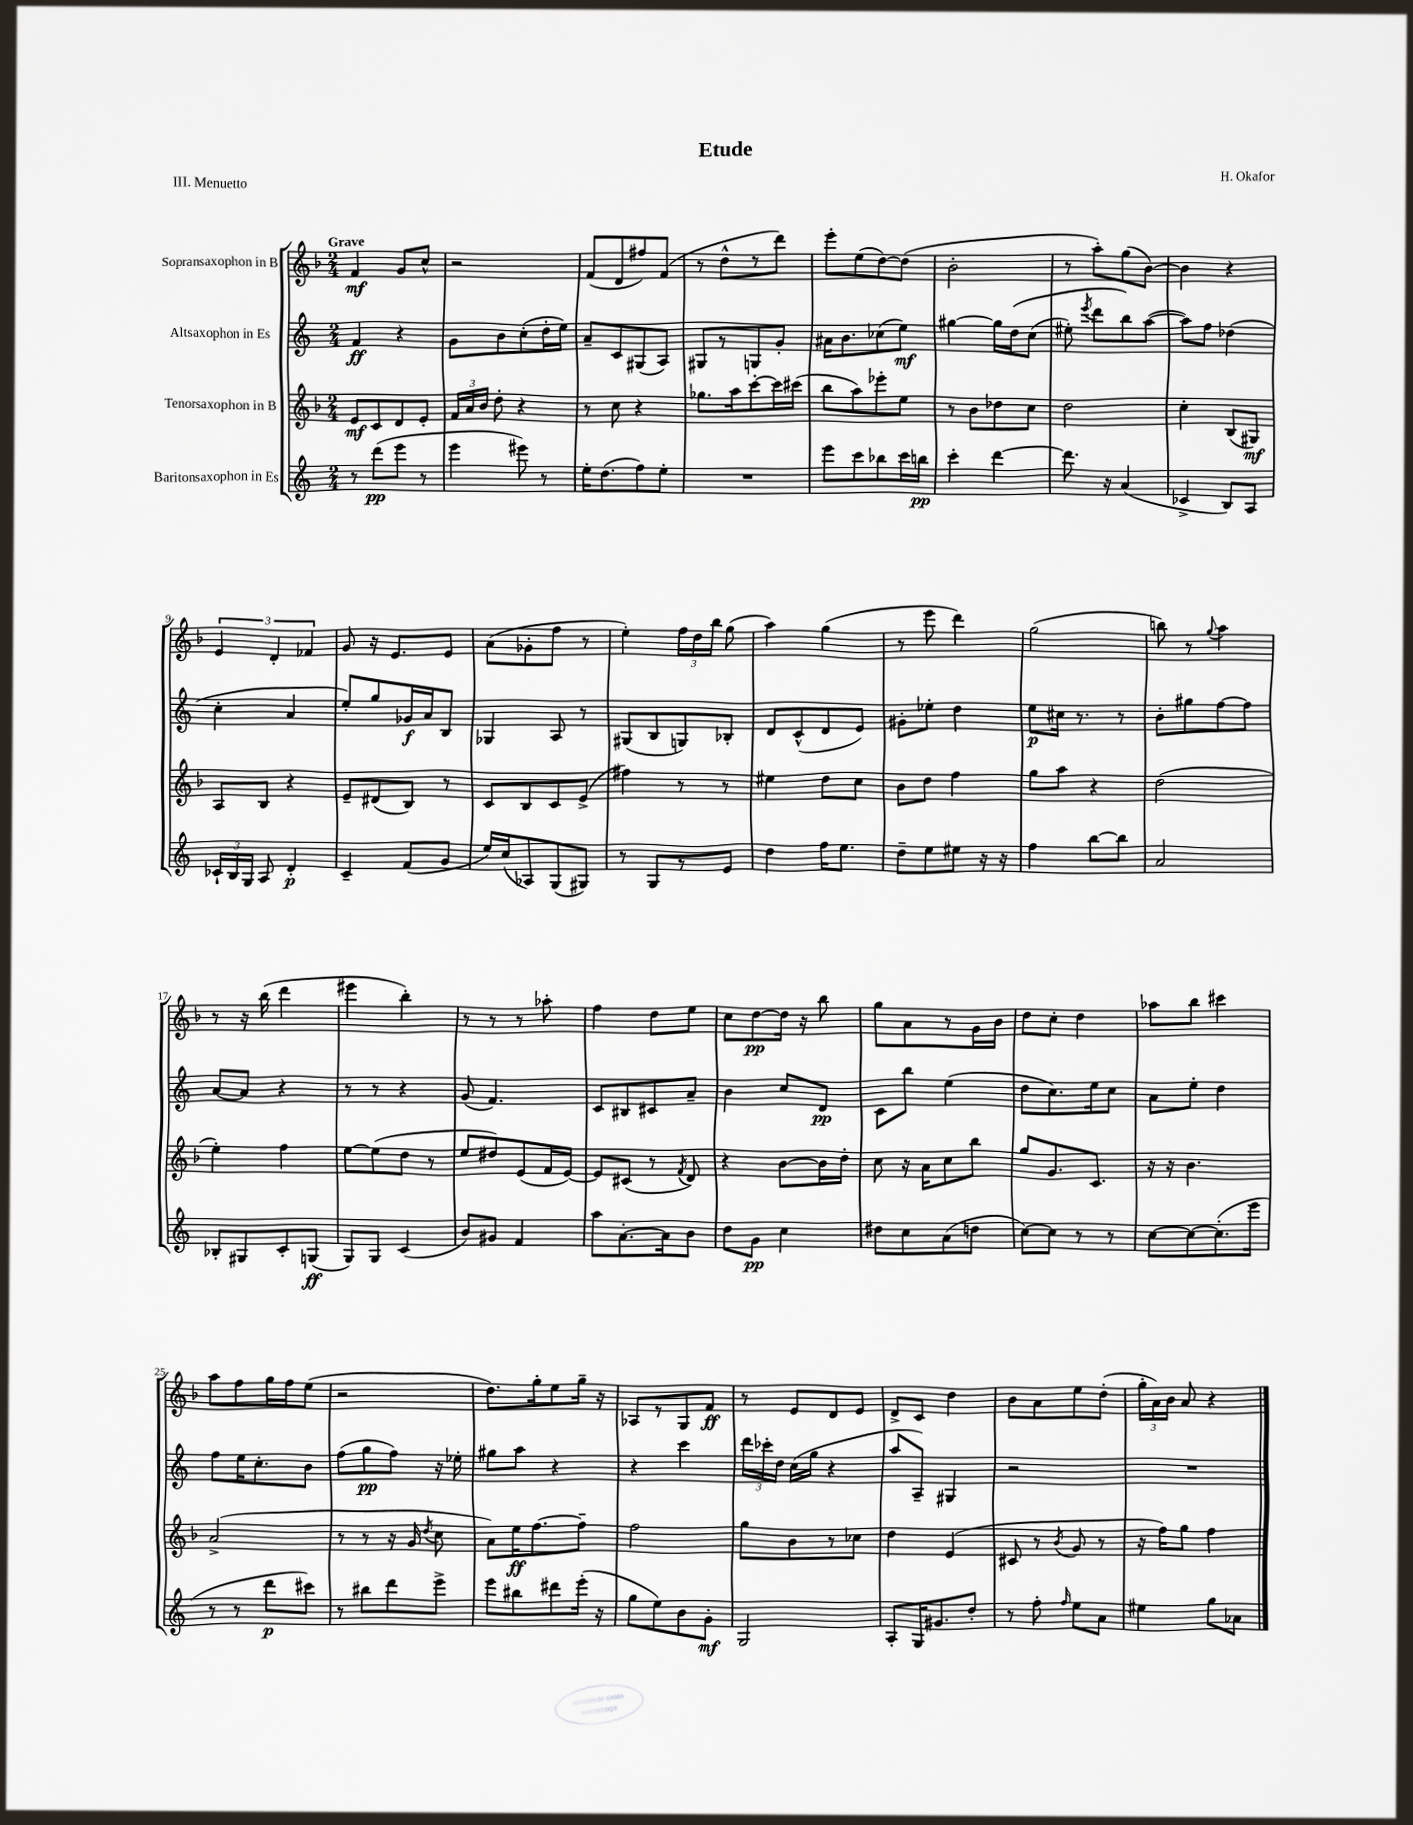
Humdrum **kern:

**kern	**dynam	**kern	**dynam	**kern	**dynam	**kern	**dynam
*part4	*part4	*part3	*part3	*part2	*part2	*part1	*part1
*staff4	*staff4	*staff3	*staff3	*staff2	*staff2	*staff1	*staff1
*I"Baritonsaxophon in Es	*	*I"Tenorsaxophon in B	*	*I"Altsaxophon in Es	*	*I"Sopransaxophon in B	*
*clefG2	*	*clefG2	*	*clefG2	*	*clefG2	*
*k[]	*	*k[b-]	*	*k[]	*	*k[b-]	*
*M2/4	*	*M2/4	*	*M2/4	*	*M2/4	*
=1	=1	=1	=1	=1	=1	=1	=1
!	!	!	!	!	!	!LO:TX:a:B:t=Grave	!
8r	.	8e/L	mf	4f/	ff	4f/	mf
(8ddd\L	pp	8c/	.	.	.	.	.
8eee\J	.	8d/	.	4r	.	8g/L	.
8r	.	8e'/J	.	.	.	8cc^^/J	.
=2	=2	=2	=2	=2	=2	=2	=2
4eee\	.	24f/LL	.	8g\L	.	2r	.
.	.	24a/	.	.	.	.	.
.	.	24b-/JJ	.	.	.	.	.
.	.	8dd'\	.	8b\	.	.	.
8eee#X\)	.	4r	.	(8cc'\	.	.	.
8r	.	.	.	16dd'\L	.	.	.
.	.	.	.	16ee\JJ)	.	.	.
=3	=3	=3	=3	=3	=3	=3	=3
16ee'\KL	.	8r	.	8a~/L	.	(8f/L	.
(8.dd\	.	.	.	.	.	.	.
.	.	8cc\	.	8c/	.	8d/	.
8ff\)	.	4r	.	(8G#X/	.	8ff#X/)	.
8ee'\J	.	.	.	8A/J)	.	(8f/J	.
=4	=4	=4	=4	=4	=4	=4	=4
2r	.	8.gg-X\L	.	8G#X/L	.	8r	.
.	.	.	.	8r	.	8dd^^\L	.
.	.	16aa\k	.	.	.	.	.
.	.	[8ccc'\	.	8Gn/	.	8r	.
.	.	16ccc\L]	.	8g'/J	.	8ddd\J)	.
.	.	(16ccc#X\JJ	.	.	.	.	.
=5	=5	=5	=5	=5	=5	=5	=5
8eee\L	.	8bb-\L	.	16a#X\KL	.	8eee'\L	.
.	.	.	.	8.b\	.	.	.
8ccc\	.	8aa\)	.	.	.	(8ee\	.
8bb-X\	.	8eee-X'\	.	(8cc-X\	.	[8dd\)	.
16ccc\L	.	8ee\J	.	8ee\J)	mf	(8dd\J]	.
16bbn\JJ	pp	.	.	.	.	.	.
=6	=6	=6	=6	=6	=6	=6	=6
4ccc'\	.	8r	.	[4gg#X\	.	2b-'\	.
.	.	8b-\L	.	.	.	.	.
[4ddd\	.	8dd-X\	.	16gg#\LL]	.	.	.
.	.	.	.	(16dd\J	.	.	.
.	.	8cc\J	.	(8cc\J	.	.	.
=7	=7	=7	=7	=7	=7	=7	=7
8.ddd\]	.	2dd\	.	8ee#X'\)	.	8r	.
.	.	.	.	8qeee/	.	.	.
.	.	.	.	8ddd\L	.	8aa'\L)	.
16r	.	.	.	.	.	.	.
(4a/	.	.	.	8bb\)	.	(8gg\	.
.	.	.	.	([8aa\J	.	[8b-\J)	.
=8	=8	=8	=8	=8	=8	=8	=8
4c-X^/	.	4cc'\	.	8aa\L])	.	4b-\]	.
.	.	.	.	8ff\J	.	.	.
8B/L)	.	(8B-/L	.	(4dd-X\	.	4r	.
8A/J	.	8G#X/J)	mf	.	.	.	.
!!LO:LB:g=z
=9	=9	=9	=9	=9	=9	=9	=9
24c-X`/LL	.	8A/L	.	4cc'\	.	6e/	.
24B/	.	.	.	.	.	.	.
24G/JJ	.	.	.	.	.	.	.
8A/	.	8B-/J	.	.	.	.	.
.	.	.	.	.	.	6d'/	.
4d'/	p	4r	.	4a/	.	.	.
.	.	.	.	.	.	6f-X/	.
=10	=10	=10	=10	=10	=10	=10	=10
4c~/	.	8e~/L	.	8ee'/L)	.	8g/	.
.	.	(8d#X/	.	8gg/	.	16r	.
.	.	.	.	.	.	8.e/L	.
(8f/L	.	8B-/J)	.	16g-X/L	f	.	.
.	.	.	.	16a/J	.	.	.
8g/J	.	8r	.	8B/J	.	8e/J	.
=11	=11	=11	=11	=11	=11	=11	=11
16ee/LL)	.	8c/L	.	4G-X/	.	(8a\L	.
(16cc/J	.	.	.	.	.	.	.
8A-X/)	.	8B-/	.	.	.	8g-X'\	.
(8G/	.	8c/	.	8A/	.	8ff\J	.
8G#X/J)	.	(8e^/J	.	8r	.	8r	.
=12	=12	=12	=12	=12	=12	=12	=12
8r	.	4ff#X\)	.	(8G#X/L	.	4ee'\)	.
8G/L	.	.	.	8B/	.	.	.
8r	.	8r	.	8Gn/)	.	24ff\LL	.
.	.	.	.	.	.	24dd\	.
.	.	.	.	.	.	24bb-\JJ	.
8e/J	.	8r	.	8B-X'/J	.	(8gg\	.
=13	=13	=13	=13	=13	=13	=13	=13
4dd\	.	4ee#X\	.	8d/L	.	4aa\)	.
.	.	.	.	(8c^^/	.	.	.
16ff\KL	.	8dd\L	.	8d/	.	(4gg\	.
8.ee\J	.	.	.	.	.	.	.
.	.	8cc\J	.	8e/J)	.	.	.
=14	=14	=14	=14	=14	=14	=14	=14
8dd~\L	.	8b-\L	.	8g#X'\L	.	8r	.
8ee\	.	8dd\J	.	8ee-X'\J	.	8eee\	.
8ee#X\J	.	4ff\	.	4dd\	.	4ddd\)	.
16r	.	.	.	.	.	.	.
16r	.	.	.	.	.	.	.
=15	=15	=15	=15	=15	=15	=15	=15
4ff\	.	8gg\L	.	8ee\L	p	(2gg\	.
.	.	8aa\J	.	16cc#X\Jk	.	.	.
.	.	.	.	8.r	.	.	.
[8bb\L	.	4r	.	.	.	.	.
8bb\J]	.	.	.	8r	.	.	.
=16	=16	=16	=16	=16	=16	=16	=16
2a/	.	(2dd\	.	8b'\L	.	8bbn\)	.
.	.	.	.	8gg#X\	.	8r	.
.	.	.	.	.	.	8qqgg/	.
.	.	.	.	[8ff\	.	4aa\	.
.	.	.	.	8ff\J]	.	.	.
!!LO:LB:g=z
=17	=17	=17	=17	=17	=17	=17	=17
8B-X'/L	.	4ee'\)	.	[8a/L	.	8r	.
8G#X/	.	.	.	8a/J]	.	16r	.
.	.	.	.	.	.	(16bb-\	.
8c'/	.	4ff\	.	4r	.	4ddd\	.
(8Gn/J	ff	.	.	.	.	.	.
=18	=18	=18	=18	=18	=18	=18	=18
8G/L)	.	[8ee\L	.	8r	.	4eee#X\	.
8G/J	.	(8ee\]	.	8r	.	.	.
(4c/	.	8dd\J	.	4r	.	4bb-'\)	.
.	.	8r	.	.	.	.	.
=19	=19	=19	=19	=19	=19	=19	=19
8b/L)	.	8ee/L	.	(8g/	.	8r	.
8g#X/J	.	8dd#X/)	.	4.f/)	.	8r	.
4f/	.	(8e/	.	.	.	8r	.
.	.	16f/L	.	.	.	8aa-X'\	.
.	.	[16e/JJ)	.	.	.	.	.
=20	=20	=20	=20	=20	=20	=20	=20
8aa\L	.	8e/L]	.	8c/L	.	4ff\	.
[8.a'\	.	(8c#X/J	.	8B#X/	.	.	.
.	.	8r	.	8c#X/	.	8dd\L	.
16a\k]	.	.	.	.	.	.	.
.	.	8qf/	.	.	.	.	.
8b\J	.	8d/)	.	8a~/J	.	8ee\J	.
=21	=21	=21	=21	=21	=21	=21	=21
8dd\L	.	4r	.	4b\	.	8cc\L	.
8g\J	pp	.	.	.	.	[8dd\	pp
4cc\	.	[8b-\L	.	8cc/L	.	16dd\Jk]	.
.	.	.	.	.	.	16r	.
.	.	16b-\L]	.	8d/J	pp	8bb-\	.
.	.	16dd'\JJ	.	.	.	.	.
=22	=22	=22	=22	=22	=22	=22	=22
8dd#X\L	.	8cc\	.	8c\L	.	8gg\L	.
8cc\	.	16r	.	8bb\J	.	8a\	.
.	.	16a\KL	.	.	.	.	.
(8a\	.	8cc\	.	(4ee\	.	8r	.
8ddn\J	.	8bb-\J	.	.	.	16g\L	.
.	.	.	.	.	.	16b-\JJ	.
=23	=23	=23	=23	=23	=23	=23	=23
[8cc\L)	.	8gg/L	.	8dd\L	.	8dd\L	.
8cc\J]	.	8.g/	.	8.cc\)	.	8cc'\J	.
8r	.	.	.	.	.	4dd\	.
.	.	8.c/J	.	16ee\k	.	.	.
8r	.	.	.	8cc\J	.	.	.
=24	=24	=24	=24	=24	=24	=24	=24
[8cc\L	.	16r	.	8a\L	.	8aa-X\L	.
.	.	16r	.	.	.	.	.
8cc\_	.	4.b-\	.	8ee'\J	.	8bb-\J	.
(8.cc'\]	.	.	.	4dd\	.	4ccc#X\	.
16eee\Jk	.	.	.	.	.	.	.
!!LO:LB:g=z
=25	=25	=25	=25	=25	=25	=25	=25
8r	.	(2a^/	.	8ff\L	.	8aa\L	.
8r	.	.	.	16ee\K	.	8ff\	.
.	.	.	.	8.cc'\	.	.	.
8ddd\L	p	.	.	.	.	16gg\L	.
.	.	.	.	.	.	16ff\J	.
8ccc#X\J)	.	.	.	8b\J	.	(8ee\J	.
=26	=26	=26	=26	=26	=26	=26	=26
8r	.	8r	.	(8ff\L	.	2r	.
8bb#X\L	.	8r	.	8gg\	pp	.	.
8ddd\	.	16r	.	8ff\J)	.	.	.
.	.	16g/	.	.	.	.	.
.	.	8qdd/	.	.	.	.	.
8eee^\J	.	8cc\	.	16r	.	.	.
.	.	.	.	16ee-X'\	.	.	.
=27	=27	=27	=27	=27	=27	=27	=27
8eee\L	.	8a\L)	.	8gg#X\L	.	8.dd\L)	.
8bb#X\	.	16ee\K	ff	8aa\J	.	.	.
.	.	[8.ff\	.	.	.	16gg'\k	.
8ddd#X\	.	.	.	4r	.	8ee\	.
(16eee'\Jk	.	8ff~\J]	.	.	.	16gg~\Jk	.
16r	.	.	.	.	.	16r	.
=28	=28	=28	=28	=28	=28	=28	=28
8gg\L	.	2ff\	.	4r	.	8A-X/L	.
8ee\)	.	.	.	.	.	8r	.
8b\	.	.	.	4ccc\	.	8G/	.
8g'\J	mf	.	.	.	.	8f/J	ff
=29	=29	=29	=29	=29	=29	=29	=29
2G/	.	8gg\L	.	24ddd\LL	.	8r	.
.	.	.	.	24ccc-X'\	.	.	.
.	.	.	.	24dd\JJ	.	.	.
.	.	8b-\	.	(16cc\LL	.	8e/L	.
.	.	.	.	16gg\JJ	.	.	.
.	.	8r	.	4r	.	8d/	.
.	.	8cc-X\J	.	.	.	8e/J	.
=30	=30	=30	=30	=30	=30	=30	=30
8A'/L	.	4dd\	.	8aa/L	.	8d^/L	.
16G/K	.	.	.	8A~/J)	.	8c/J	.
8.g#X/	.	.	.	.	.	.	.
.	.	(4e/	.	4G#X/	.	4dd\	.
8dd'/J	.	.	.	.	.	.	.
=31	=31	=31	=31	=31	=31	=31	=31
8r	.	8c#X/	.	2r	.	8b-\L	.
8ff'\	.	8r	.	.	.	8a\	.
16qqff/	.	8qb-/	.	.	.	.	.
8ee\L	.	8g/	.	.	.	8ee\	.
8a\J	.	8r	.	.	.	(8dd'\J	.
=32	=32	=32	=32	=32	=32	=32	=32
4ee#X\	.	16r	.	2r	.	24gg'\LL	.
.	.	.	.	.	.	24a\)	.
.	.	16ff\KL)	.	.	.	.	.
.	.	.	.	.	.	24b-\JJ	.
.	.	8gg\J	.	.	.	8a/	.
8gg\L	.	4ff\	.	.	.	4r	.
8a-X\J	.	.	.	.	.	.	.
==	==	==	==	==	==	==	==
*-	*-	*-	*-	*-	*-	*-	*-
